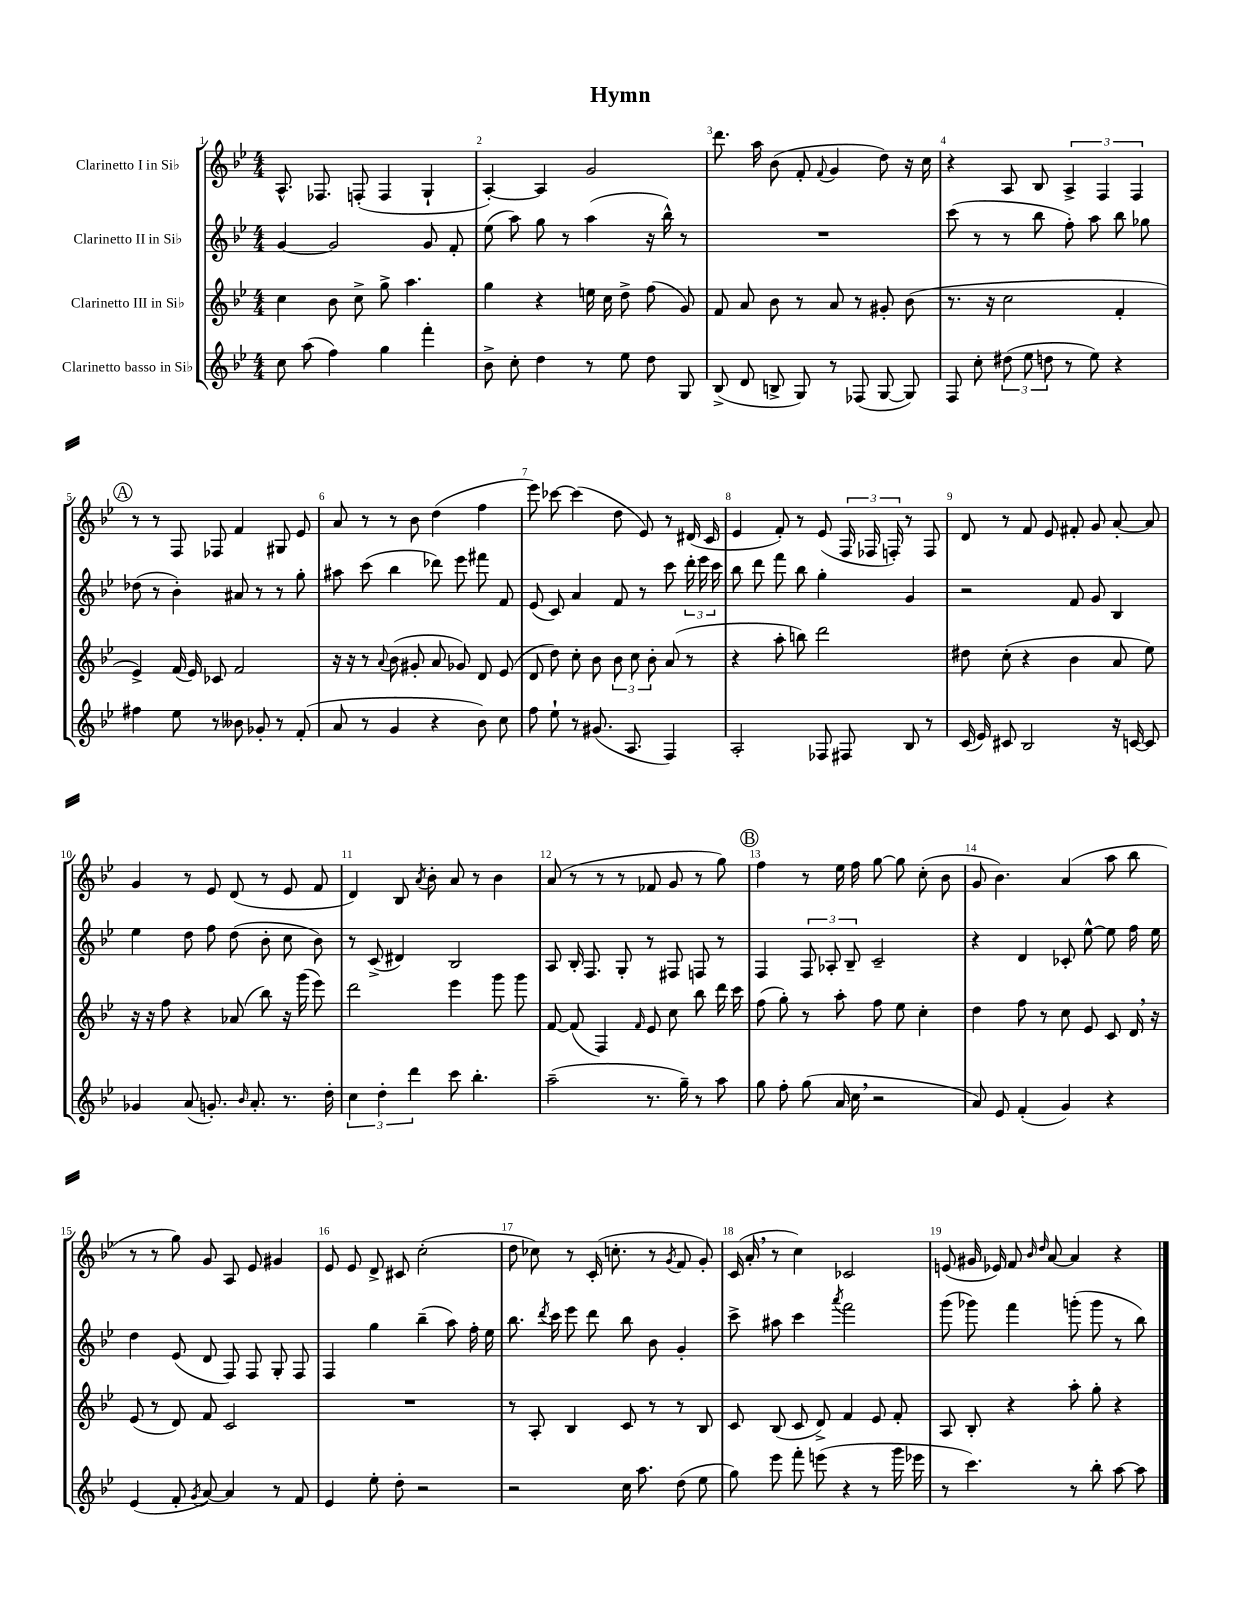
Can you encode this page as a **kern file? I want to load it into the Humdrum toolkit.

**kern	**kern	**kern	**kern
*staff4	*staff3	*staff2	*staff1
*clefG2	*clefG2	*clefG2	*clefG2
*k[b-e-]	*k[b-e-]	*k[b-e-]	*k[b-e-]
*M4/4	*M4/4	*M4/4	*M4/4
8cc	4cc	[4g	8.A^^
(8aa	.	.	.
.	.	.	8.F-
4ff)	8b-	2g]	.
.	8cc^	.	(8F'
4gg	8gg^	.	4F
.	4.aa	.	.
4fff'	.	8g	4G`
.	.	8f'	.
=	=	=	=
8b-^	4gg	(8ee-	[4A')
8cc'	.	8aa)	.
4dd	4r	8gg	4A]
.	.	8r	.
8r	16ee	(4aa	2g
.	16cc	.	.
8ee-	8dd^	.	.
8dd	(8ff	16r	.
.	.	16bb-^^)	.
8G	8g)	8r	.
=	=	=	=
(8B-^	8f	1r	8.ddd
8d	8a	.	.
.	.	.	16aa
8B^	8b-	.	(8b-
8G)	8r	.	8f'
.	.	.	8qqf
8r	8a	.	4g
(8F-	8r	.	.
[8G	8g#'	.	8dd)
8G])	(8b-	.	16r
.	.	.	16cc
=	=	=	=
8F	8.r	(8ccc	4r
8cc'	.	8r	.
.	16r	.	.
(12dd#	2cc	8r	8A
12ee-	.	.	.
.	.	8bb-	8B-
12dd	.	.	.
8r	.	8ff')	6A^
8ee-)	.	8aa	.
.	.	.	6F
4r	4f'	8bb-	.
.	.	.	6F
.	.	8gg-	.
=	=	=	=
4ff#	4e-^)	(8dd-	8r
.	.	8r	8r
8ee-	(16f	4b-')	8F
.	16e-)	.	.
8r	8c-	.	8F-
8b--	2f	8a#	4f
8g-'	.	8r	.
8r	.	8r	8G#
(8f'	.	8gg'	8e-
=	=	=	=
8a	16r	8aa#	8a
.	16r	.	.
8r	8r	(8ccc	8r
.	8qqa	.	.
4g	(8b-	4bb-	8r
.	8g#'	.	8b-
4r	8a	8ddd-)	(4dd
.	8g-)	8eee-	.
8b-)	8d	8fff#	4ff
8cc	(8e-	8f	.
=	=	=	=
8ff	8d	(8e-	8eee-)
8ee-`	8dd)	8c)	[8ccc-
8r	8cc'	4a	(4ccc-]
(8.g#	8b-	.	.
.	12b-	8f	8dd
8.A	.	.	.
.	12cc	.	.
.	.	8r	8e-)
.	12b-'	.	.
4F)	(8a	8ccc	8r
.	8r	24ddd'	(16d#
.	.	24eee-	.
.	.	.	16c
.	.	24ccc	.
=	=	=	=
2A'	4r	8bb-	4e-
.	.	8ddd	.
.	8aa'	8fff	8f')
.	8bb)	8bb-	8r
8F-	2ddd	4gg'	(8e-
8F#	.	.	24F
.	.	.	24F-
.	.	.	24F')
8B-	.	4g	8r
8r	.	.	8F
=	=	=	=
(16c	8dd#	2r	8d
16e-)	.	.	.
8c#	(8cc'	.	8r
2B-	4r	.	8f
.	.	.	8e-
.	4b-	8f	8f#'
.	.	8g	8g
16r	8a	4B-	[8a'
[16c	.	.	.
8c]	8ee-)	.	8a]
=	=	=	=
4g-	16r	4ee-	4g
.	16r	.	.
.	8ff	.	.
(8a	4r	8dd	8r
8.g')	.	8ff	8e-
.	(8a-	(8dd	(8d
16qqb-	.	.	.
8.a'	.	.	.
.	8bb-)	8b-'	8r
8.r	16r	8cc	8e-
.	(16ggg	.	.
.	8eee-)	8b-)	8f
16dd'	.	.	.
=	=	=	=
6cc	2ddd	8r	4d)
.	.	(8c^	.
6dd'	.	.	.
.	.	4d#)	8B-
6ddd	.	.	.
.	.	.	8qa
.	.	.	8b-'
8ccc	4eee-	2B-	8a
4.bb-'	.	.	8r
.	8ggg	.	4b-
.	8ggg	.	.
=	=	=	=
(2aa~	[8f	8A	(8a
.	(8f]	16B-'	8r
.	.	8.F	.
.	4F)	.	8r
.	.	8G'	8r
.	16qqf	.	.
8.r	8e-	8r	8f-
.	8cc	8F#	8g
16gg~)	.	.	.
8r	8bb-	8F	8r
8aa	16ddd	8r	8gg)
.	16ccc	.	.
=	=	=	=
8gg	(8ff	4F	4ff
8ff'	8gg')	.	.
(8gg	8r	12F	8r
.	.	12A-'	.
16a	8aa'	.	16ee-
.	.	12B-~	.
16cc	.	.	16ff
2r	8ff	2c~	[8gg
.	8ee-	.	8gg]
.	4cc'	.	(8cc'
.	.	.	8b-
=	=	=	=
8a)	4dd	4r	8g
8e-	.	.	4.b-)
(4f'	8ff	4d	.
.	8r	.	.
4g)	8cc	8c-'	(4a
.	8e-	[8ee-^^	.
4r	8c	8ee-]	8aa
.	16d	16ff	8bb-
.	16r	16ee-	.
=	=	=	=
(4e-	(8e-	4dd	8r
.	8r	.	8r
8f'	8d)	(8e-	8gg)
8qg	.	.	.
[8a)	8f	8d	8g
4a]	2c	8F)	8A
.	.	8F	8e-
8r	.	8G'	4g#
8f	.	8F	.
=	=	=	=
4e-	1r	4F	8e-
.	.	.	8e-
8ee-'	.	4gg	8d^
8dd'	.	.	8c#
2r	.	(4bb-~	(2cc'
.	.	8aa)	.
.	.	16ff'	.
.	.	16ee-	.
=	=	=	=
2r	8r	8.bb-	8dd
.	8A'	.	8cc-)
.	.	8qddd	.
.	.	16ccc	.
.	4B-	8eee-	8r
.	.	8ddd	(16c'
.	.	.	8.cc'
16cc	8c	8bb-	.
8.aa	.	.	.
.	8r	8b-	8r
.	.	.	8qg
(8dd	8r	4g'	8f
8ee-	8B-	.	8g')
=	=	=	=
8gg)	8c	8ccc^	(16c
.	.	.	16a'
8eee-	(8B-	8aa#	8r
8fff'	8c	4ccc	4cc)
(8eee	8d^)	.	.
.	.	8qaaa	.
4r	4f	2fff	2c-
8r	8e-	.	.
16ggg	8f'	.	.
16eee-	.	.	.
=	=	=	=
8r	8A	(8ggg	(8e
4.ccc)	8B-'	8ggg-)	16g#
.	.	.	16e-)
.	4r	4fff	8f
.	.	.	16qqb-
.	.	.	16qqdd
.	.	.	[8a
8r	8aa'	(8ggg'	4a]
8bb-'	8gg'	8ggg	.
[8aa	4r	8r	4r
8aa]	.	8bb-)	.
==	==	==	==
*-	*-	*-	*-
